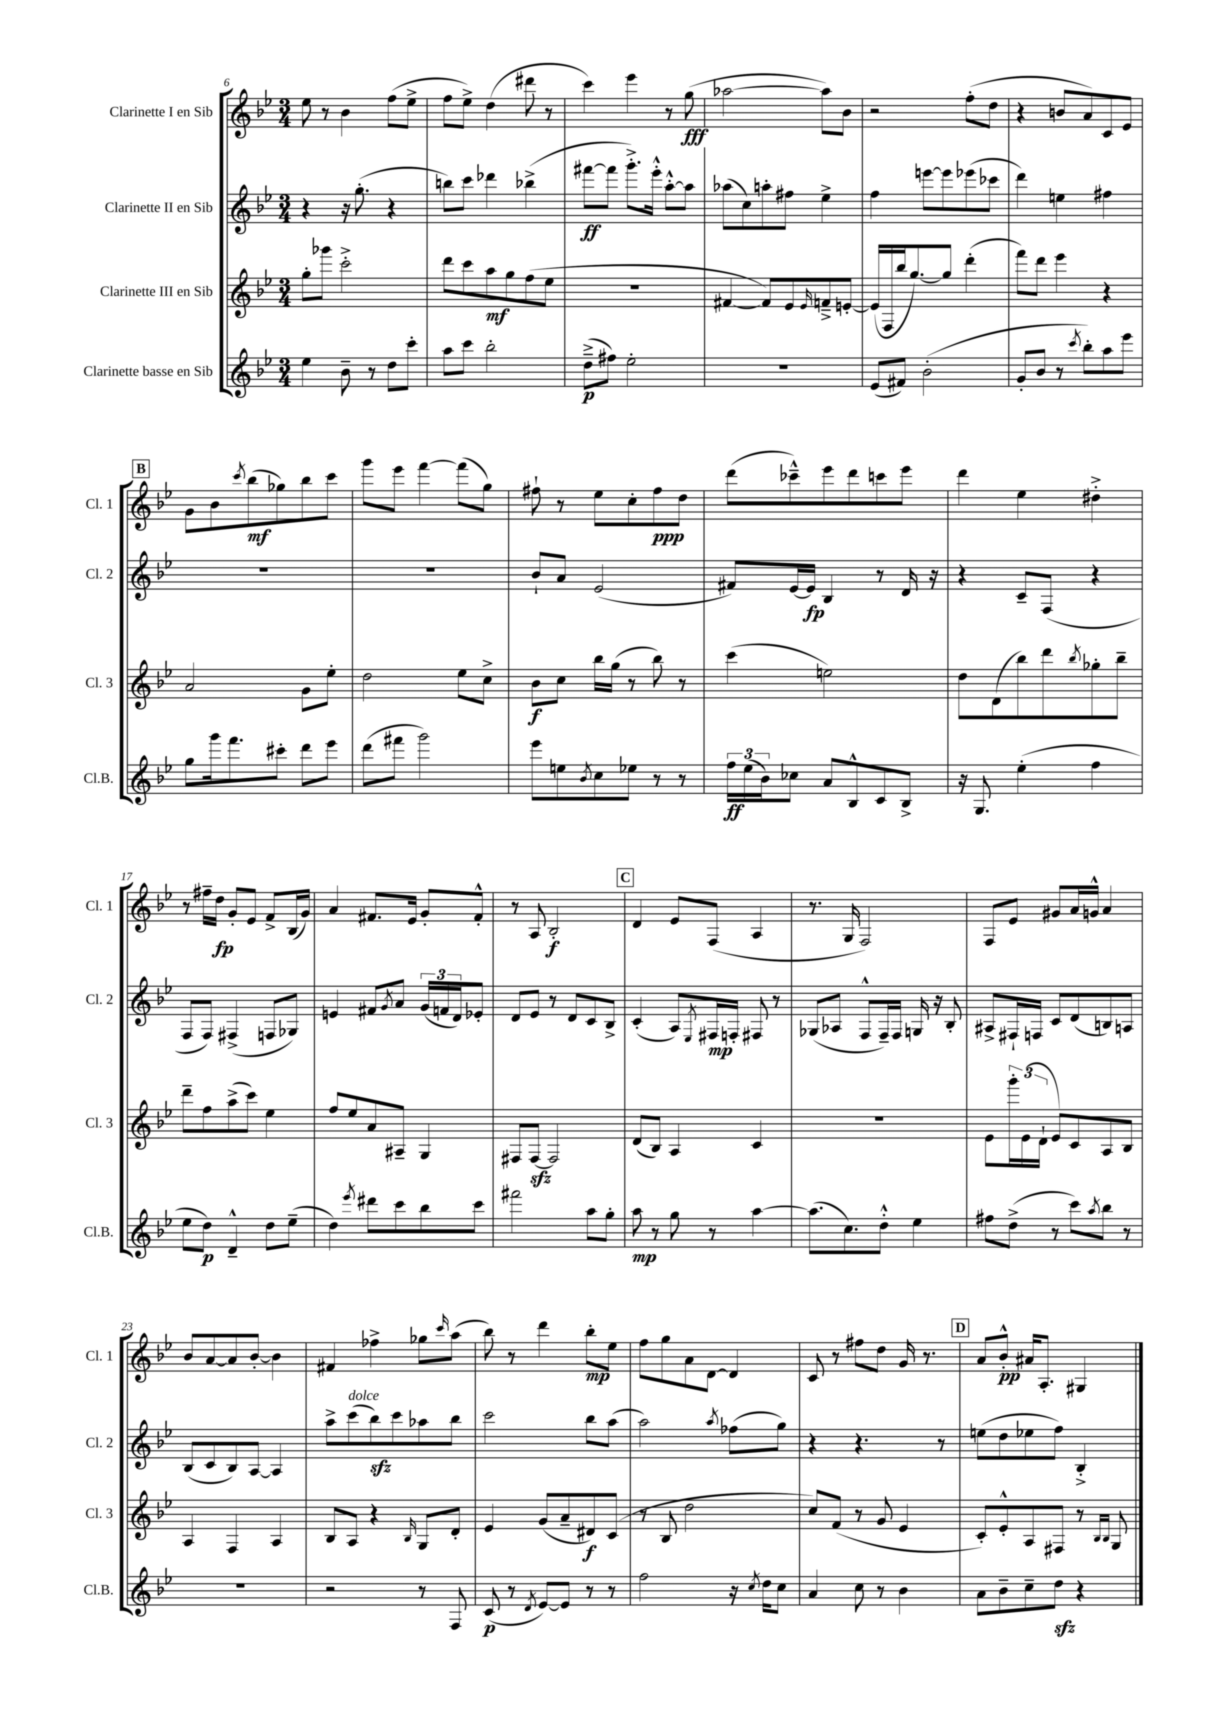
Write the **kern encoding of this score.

**kern	**kern	**kern	**kern
*staff4	*staff3	*staff2	*staff1
*clefG2	*clefG2	*clefG2	*clefG2
*k[b-e-]	*k[b-e-]	*k[b-e-]	*k[b-e-]
*M3/4	*M3/4	*M3/4	*M3/4
4ee-	8gg'	4r	8ee-
.	8ggg-	.	8r
8b-~	2ccc'^	16r	4b-
.	.	(8.gg'	.
8r	.	.	.
8dd	.	4r	(8ff
8ccc'	.	.	8ee-^
=	=	=	=
8aa	8ddd	8bb)	8ff
8ccc	8ccc	8ccc	8ee-^)
2bb-'	8aa	4ddd-	(4dd
.	8gg	.	.
.	(8ff	(4bb-^	8ddd#
.	8ee-	.	8r
=	=	=	=
(8dd~^	2.r	[8fff#	4ccc)
8ff#)	.	8fff#]	.
2ee-'	.	8.ggg'^)	4eee-
.	.	16eee-'^^	.
.	.	[8aa'^^	8r
.	.	8aa]	(8gg
=	=	=	=
2.r	[4f#	(8aa-	[2aa-
.	.	8cc)	.
.	8f#])	8aa'	.
.	8e-	8ff#	.
.	16qqe-	.	.
.	8f~^	4ee-^	8aa-])
.	[8e'	.	8b-
=	=	=	=
(8e-	(16e]	4ff	2r
.	16F	.	.
8f#)	16bb-	.	.
.	[8.gg)	.	.
(2b-'	.	[8eee	.
.	8gg]	8eee]	.
.	(4ddd'	(8eee-	(8ff'
.	.	8ccc-	8dd
=	=	=	=
8g'	8fff)	4ddd)	4r
8b-	8ddd	.	.
8r	4eee-	4ee	8b
8qccc	.	.	.
8bb-')	.	.	8a)
8aa	4r	4ff#	8c
8eee-	.	.	8e-
=	=	=	=
8gg	2a	2.r	8g
16ggg	.	.	8b-
8.fff	.	.	.
.	.	.	8qccc
.	.	.	(8bb-
8ccc#'	.	.	8gg-)
8ddd	8g	.	8bb-
8eee-	8ee-'	.	8ccc
=	=	=	=
(8ddd	2dd	2.r	8ggg
8fff#	.	.	8eee-
2ggg)	.	.	[4fff
.	8ee-	.	(8fff]
.	8cc^	.	8gg)
=	=	=	=
8eee-	8b-	8b-`	8ff#`
8ee	8cc	8a	8r
8qb-	.	.	.
8cc	16bb-	(2e-	8ee-
.	(16gg	.	.
8ee-	8r	.	8cc'
8r	8bb-)	.	8ff#
8r	8r	.	8dd
=	=	=	=
24ff	(4ccc	8f#)	(8ddd
(24ee-	.	.	.
24b-)	.	.	.
8cc-	.	[16e-	8ccc-~^^)
.	.	16e-]	.
8a	2ee)	4B-	8eee-
8B-^^	.	.	8ddd
8c	.	8r	8ccc
8B-^	.	16d	8eee-
.	.	16r	.
=	=	=	=
16r	8dd	4r	4ddd
8.G	.	.	.
.	(8d	.	.
(4ee-'	8bb-)	8c~	4ee-
.	8ddd	(8F	.
.	8qbb-	.	.
4ff	8gg-'	4r	4dd#'^
.	8bb-~	.	.
=	=	=	=
8ee-	8ddd~	8F	8r
8dd)	8ff	8F)	16ff#~
.	.	.	16dd
4d~^^	(8aa^	(4F#^	8g'
.	8ccc)	.	8e-
8dd	4ee-	8F	8f^
(8ee-~	.	8G-)	(16B-
.	.	.	16g)
=	=	=	=
4dd)	8ff	4e	4a
.	8ee-	.	.
8qeee-	.	.	.
8ddd#	8a	8f#	8.f#
.	.	8qg	.
8ccc	8A#~	8a	.
.	.	.	16e-
8bb-	4G	(24g	8g'
.	.	24f	.
.	.	24d)	.
8ccc	.	8e-'	8f#'^^
=	=	=	=
2fff#	8F#	8d	8r
.	[8F#	8e-	8A
.	2F#]	8r	2B-'
.	.	8d	.
8aa	.	8c	.
8gg'	.	8B-^	.
=	=	=	=
8aa	(8d	(4c'	4d
8r	8B-)	.	.
8gg	4A	8A)	8e-
.	.	8qE-	.
8r	.	16F#	(8F
.	.	16F'	.
[4aa	4c	8F#	4A
.	.	8r	.
=	=	=	=
(8.aa]	2.r	(8G-	8.r
.	.	8A-	.
8.cc)	.	.	16G
.	.	8F^^	2F)
8dd'^^	.	16F~)	.
.	.	16F	.
4ee-	.	16G	.
.	.	16r	.
.	.	8B-'	.
=	=	=	=
8ff#	8e-	8A#^	8F
(8dd^	24ggg'	16F#`	8e-
.	(24e-	.	.
.	.	16F	.
.	24d`	.	.
8r	8e-)	8c	8g#
8ccc)	8c	(8d	16a
.	.	.	16g^^
8qaa	.	.	.
8bb-	8A	8B)	4a
8r	8B-	8A	.
=	=	=	=
2.r	4A	(8B-	8b-
.	.	8c	[8a
.	4F	8B-)	8a]
.	.	[8A	[8b-'
.	4A	4A]	4b-]
=	=	=	=
2r	8B-	8aa^	4f#
.	8A	(8ccc	.
.	4r	8bb-)	4ff-^
.	.	8ccc	.
.	16qqB-	.	.
8r	8G	8aa-	8gg-
.	.	.	16qqccc
8F	8d'	8bb-	(8aa
=	=	=	=
(8c	4e-	2ccc	8bb-)
8r	.	.	8r
8qd	.	.	.
[8e-)	(8g	.	4ddd
8e-]	8a~	.	.
8r	8d#)	8bb-	8bb-'
8r	(8c	(8aa	8ee-
=	=	=	=
2ff	8r	2aa)	8ff
.	8B-	.	8gg
.	2dd	.	8a
.	.	.	[8d
.	.	8qaa	.
16r	.	(8ff-	4d]
8qcc	.	.	.
16dd	.	.	.
8cc	.	8gg)	.
=	=	=	=
4a	8cc)	4r	8c
.	(8f	.	8r
8cc	8r	4.r	8ff#
8r	8g	.	8dd
4b-	4e-	.	16g
.	.	.	8.r
.	.	8r	.
=	=	=	=
8a	8c')	(8ee	8a
8b-~	8e-'^^	8dd	8b-'^^
8cc~	8A	8ee-	16a#
.	.	.	8.A'
8dd	8F#	8ff)	.
4r	8r	4B-'^	4G#
.	16qqB-	.	.
.	16qqB-	.	.
.	8G	.	.
==	==	==	==
*-	*-	*-	*-
